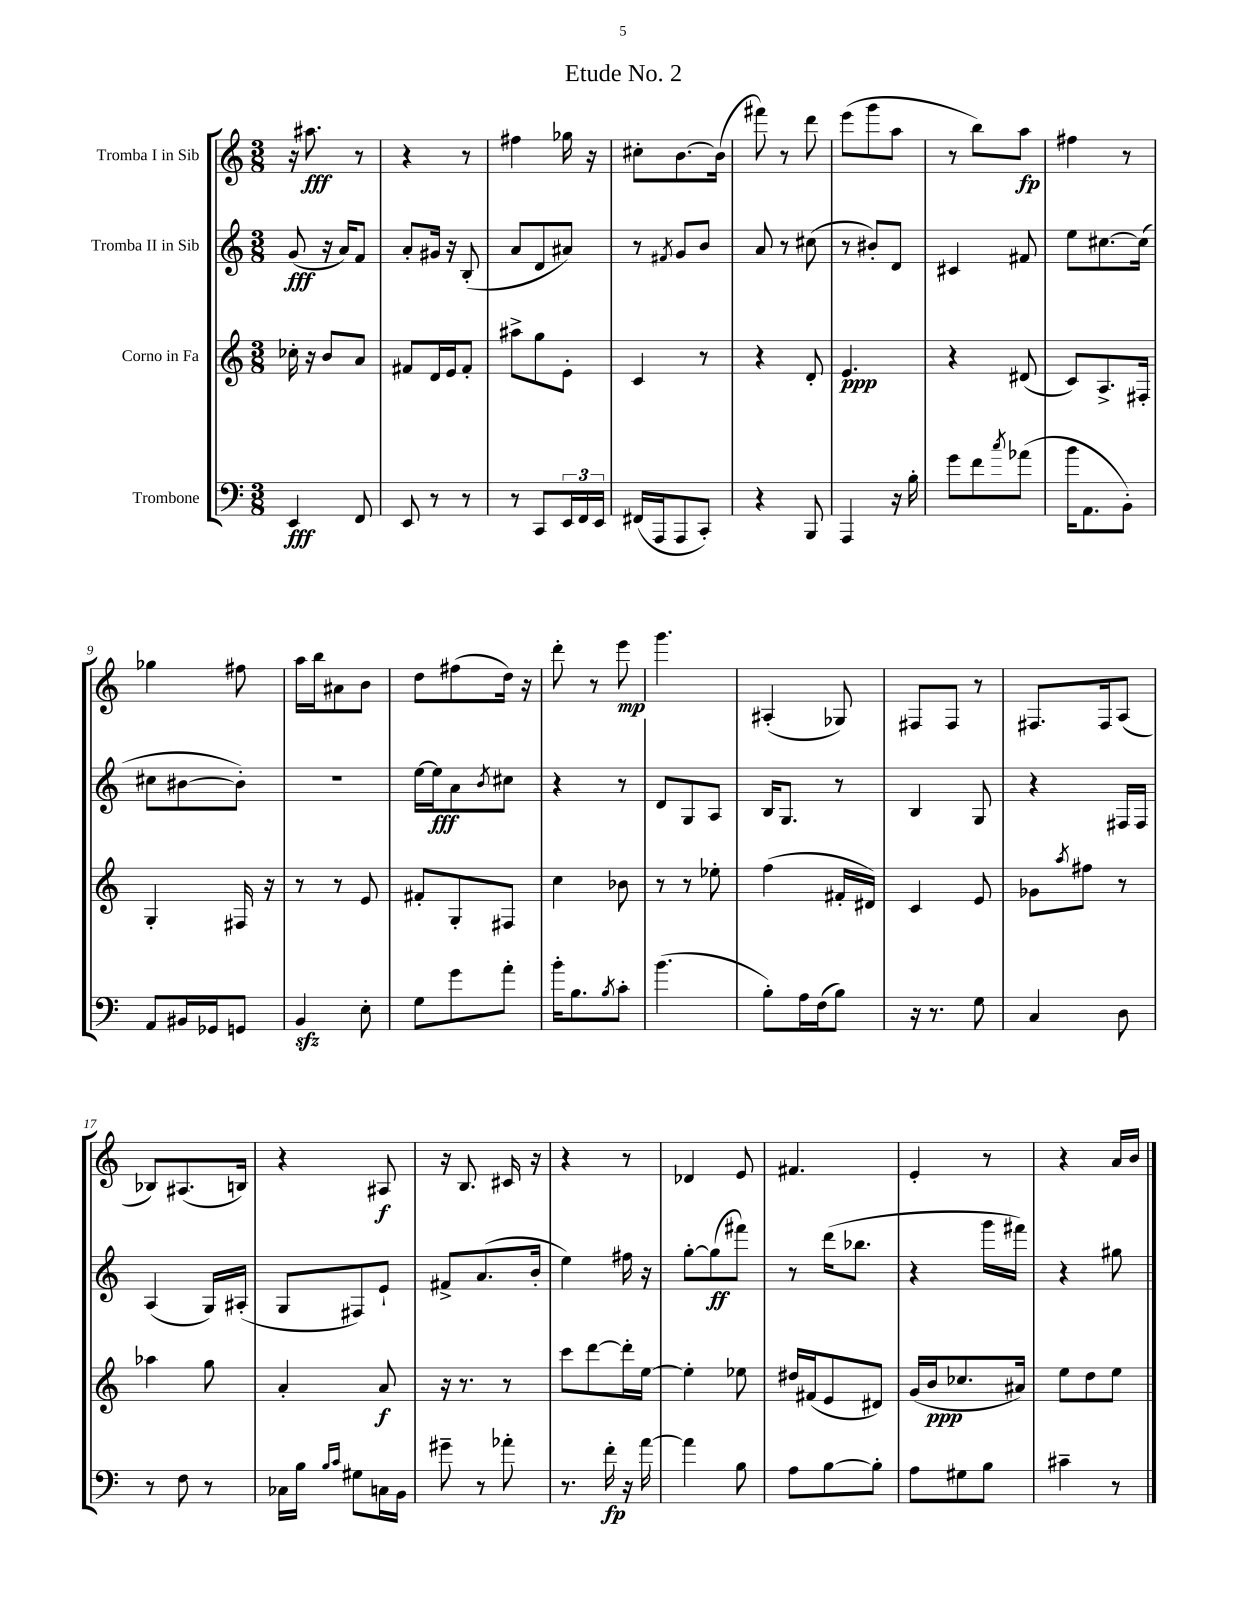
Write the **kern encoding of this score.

**kern	**kern	**kern	**kern
*staff4	*staff3	*staff2	*staff1
*clefF4	*clefG2	*clefG2	*clefG2
*k[]	*k[]	*k[]	*k[]
*M3/8	*M3/8	*M3/8	*M3/8
4EE	16cc-'	(8g	16r
.	16r	.	8.aa#
.	8b	16r	.
.	.	16a)	.
8FF	8a	8f	8r
=	=	=	=
8EE	8f#	8a'	4r
8r	16d	16g#	.
.	16e	16r	.
8r	8f#'	(8B'	8r
=	=	=	=
8r	8aa#^	8a	4ff#
8CC	8gg	8d	.
24EE	8e'	8a#)	16gg-
24FF	.	.	.
.	.	.	16r
24EE	.	.	.
=	=	=	=
(16FF#	4c	8r	8cc#'
16AAA	.	.	.
.	.	8qf#	.
8AAA	.	8g	[8.b
8CC')	8r	8b	.
.	.	.	(16b]
=	=	=	=
4r	4r	8a	8fff#)
.	.	8r	8r
8BBB	8d'	(8cc#	8ddd
=	=	=	=
4AAA	4.e	8r	(8eee
.	.	8b#')	8ggg
16r	.	8d	8aa
16B'	.	.	.
=	=	=	=
8g	4r	4c#	8r
8f	.	.	8bb)
8qcc	.	.	.
(8a-	(8d#	8f#	8aa
=	=	=	=
16b	8c)	8ee	4ff#
8.AA	.	.	.
.	8.A^	[8.cc#	.
8BB')	.	.	8r
.	16F#'	(16cc#]	.
=	=	=	=
8AA	4G'	8cc#	4gg-
16BB#	.	[8b#	.
16GG-	.	.	.
8GG	16F#	8b#'])	8ff#
.	16r	.	.
=	=	=	=
4BB	8r	4.r	16aa
.	.	.	16bb
.	8r	.	8a#
8E'	8e	.	8b
=	=	=	=
8G	8f#'	[16ee	8dd
.	.	16ee]	.
8g	8G'	8a	(8ff#
.	.	8qb	.
8a'	8F#	8cc#	16dd)
.	.	.	16r
=	=	=	=
16b'	4cc	4r	8ddd'
8.B	.	.	.
.	.	.	8r
8qB	.	.	.
8c'	8b-	8r	8eee
=	=	=	=
(4.b	8r	8d	4.ggg
.	8r	8G	.
.	8ee-'	8A	.
=	=	=	=
8B')	(4ff	16B	(4A#'
.	.	8.G	.
16A	.	.	.
(16F	.	.	.
8B)	16f#'	8r	8G-)
.	16d#)	.	.
=	=	=	=
16r	4c	4B	8F#
8.r	.	.	.
.	.	.	8F#
8G	8e	8G	8r
=	=	=	=
4C	8g-	4r	8.F#
.	8qaa	.	.
.	8ff#	.	.
.	.	.	16F#
8D	8r	16F#	(8A
.	.	16F#	.
=	=	=	=
8r	4aa-	(4A	8B-)
8F	.	.	(8.A#
8r	8gg	16G)	.
.	.	(16A#'	16B)
=	=	=	=
16C-	4a'	8G	4r
16B	.	.	.
16qqB	.	.	.
16qqc	.	.	.
8G#	.	8F#)	.
16C	8a	8e`	8A#
16BB	.	.	.
=	=	=	=
8g#~	16r	8f#^	16r
.	8.r	.	8.B
8r	.	(8.a	.
8a-'	8r	.	16c#
.	.	16b'	16r
=	=	=	=
8.r	8ccc	4ee)	4r
.	[8ddd	.	.
16f'	.	.	.
16r	16ddd']	16ff#	8r
[16a	[16ee	16r	.
=	=	=	=
4a]	4ee']	[8gg'	4d-
.	.	(8gg]	.
8B	8ee-	8fff#)	8e
=	=	=	=
8A	16dd#	8r	4.f#
.	(16f#	.	.
[8B	8e	(16ddd	.
.	.	8.bb-	.
8B']	8d#)	.	.
=	=	=	=
8A	(16g	4r	4e'
.	16b	.	.
8G#	8.cc-	.	.
8B	.	16ggg	8r
.	16a#)	16fff#)	.
=	=	=	=
4c#~	8ee	4r	4r
.	8dd	.	.
8r	8ee	8gg#	16a
.	.	.	16b
==	==	==	==
*-	*-	*-	*-
